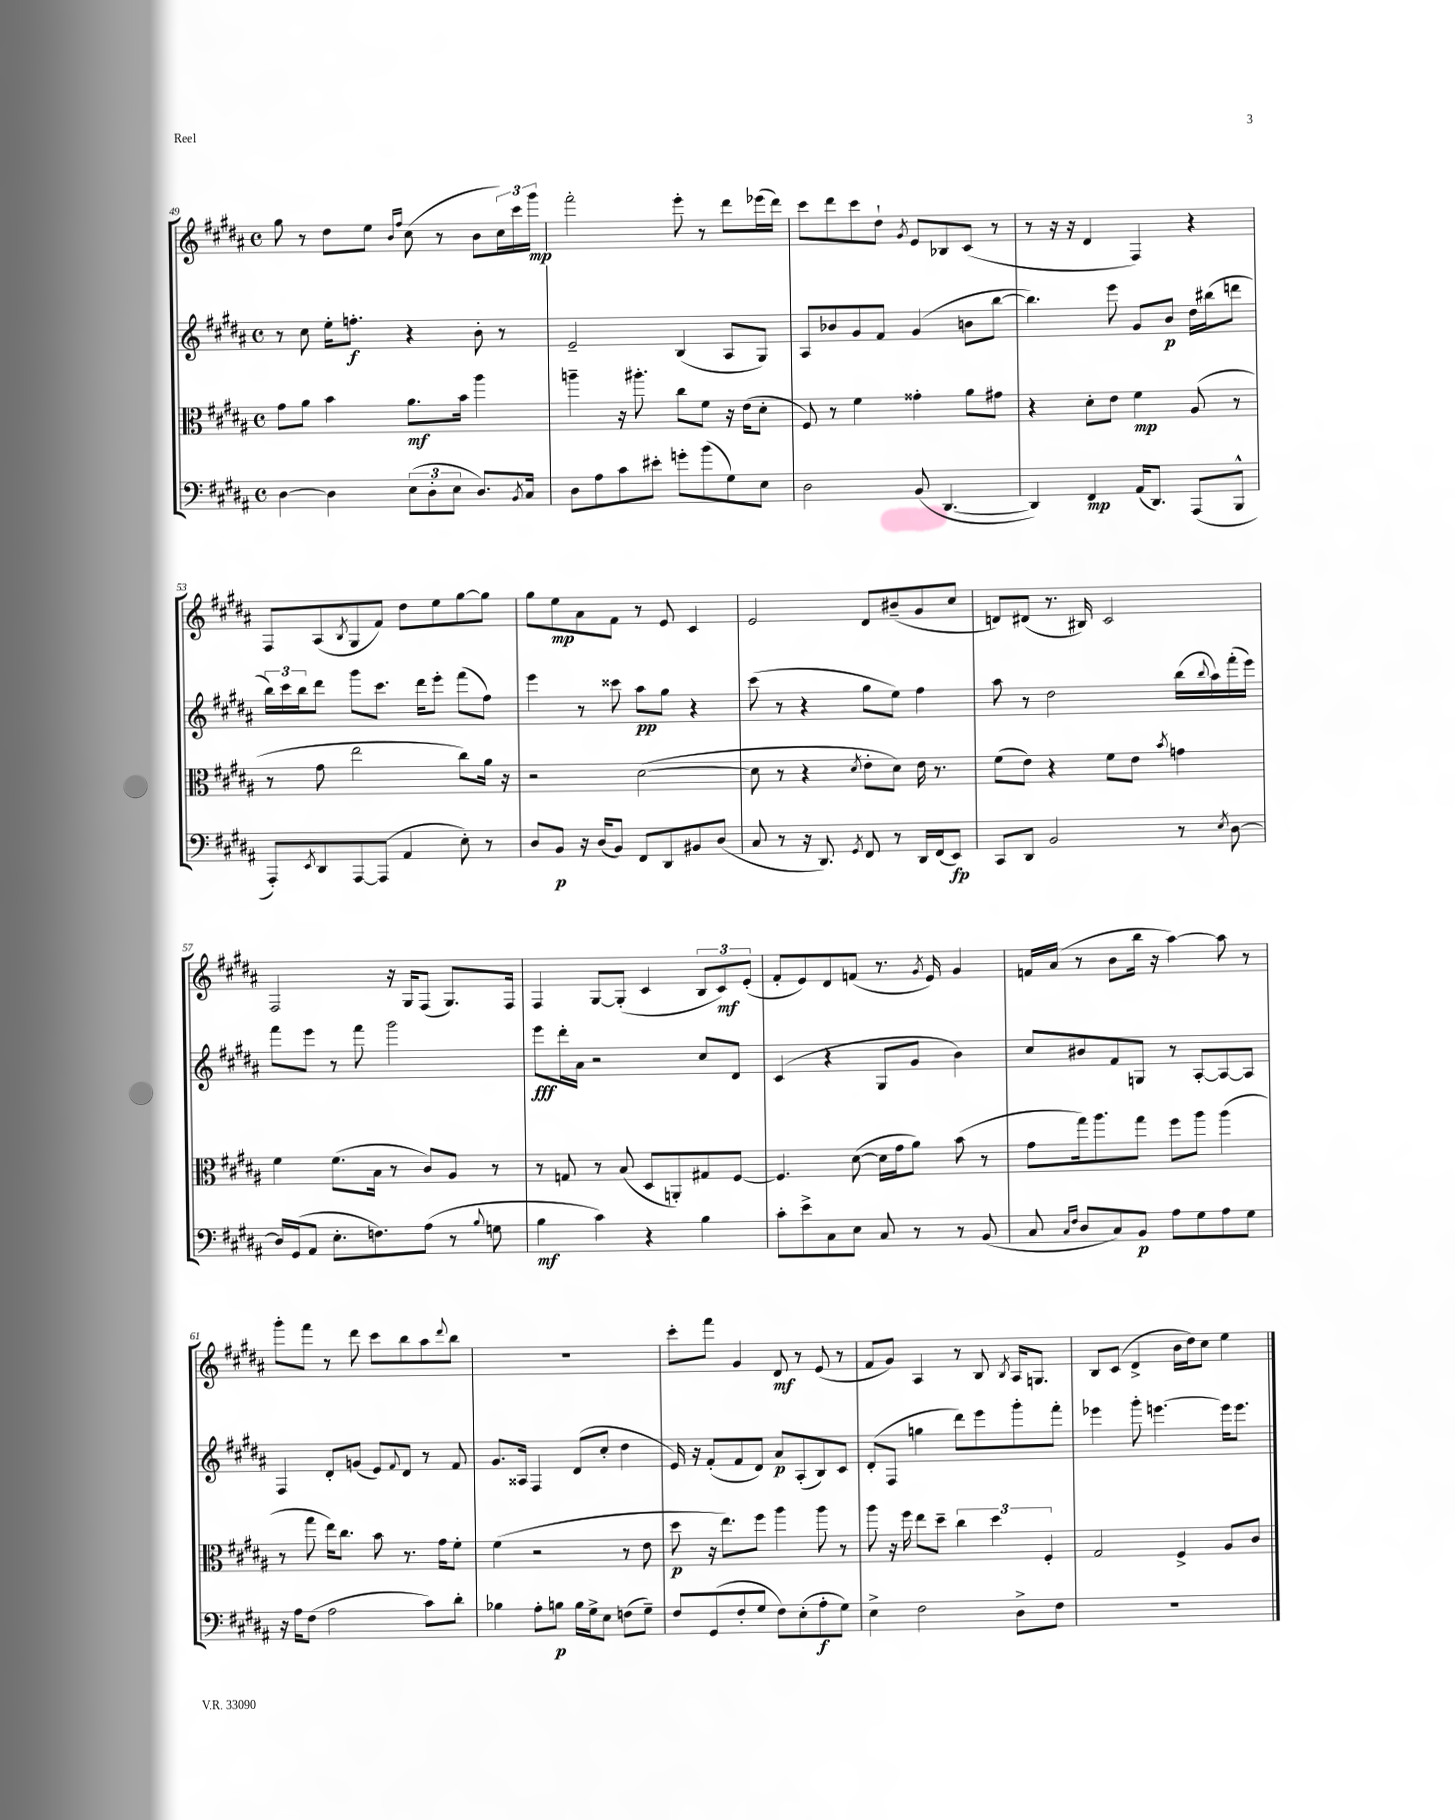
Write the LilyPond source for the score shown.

<<
\new StaffGroup <<
\new Staff = "s0" {
    \clef treble \key b \major \defaultTimeSignature \time 4/4
    gis''8 r8 dis''8 e''8 \grace { b'16 fis''16 } cis''8( r8 b'8 \tuplet 3/2 { cis''16) cis'''16 gis'''16\mp } |
    fis'''2-. e'''8-. r8 dis'''8 ees'''16( dis'''16) |
    cis'''8 dis'''8 cis'''8 dis''8-! \acciaccatura { gis'8 } e'8 bes8 cis'8( r8 |
    r8 r16 r16 dis'4 fis4) r4 |
    fis8 ais8( \acciaccatura { b8 } gis8 fis'8) dis''8 e''8 gis''8~ gis''8 |
    gis''8 e''8\mp ais'8 fis'8 r8 e'8 cis'4 |
    e'2 dis'8 bis'8--( gis'8 cis''8 |
    d'8) dis'8( r8. bis16) cis'2 |
    fis2 r16 gis16 fis8( gis8.) fis16 |
    fis4 gis8~ gis8-.( cis'4 \tuplet 3/2 { b8 cis'8\mf) e'8-.( } |
    fis'8-. e'8) dis'8 f'8( r8. \acciaccatura { gis'8 } e'16) gis'4 |
    f'16 ais'16( r8 b'8 b''16 r16 ais''4~) ais''8 r8 |
    gis'''8-. fis'''8 r8 dis'''8 cis'''8 b''8 ais''8 \appoggiatura { dis'''8 } b''8 |
    R1 |
    cis'''8-. fis'''8 gis'4 dis'8\mf r8 e'8( r8 |
    fis'8 gis'8) ais4 r8 b8 \acciaccatura { b8 } ais16 g8. |
    b8 cis'8( dis'4-> b'16 dis''16) cis''8 e''4 \bar "|." |
}
\new Staff = "s1" {
    \clef treble \key b \major \defaultTimeSignature \time 4/4
    r8 cis''8 e''16-. f''8.-.\f r4 b'8-. r8 |
    e'2-- b4( ais8 gis8) |
    ais8 bes'8 gis'8 fis'8 gis'4( b'8 b''8~ |
    b''4.) e'''8 gis'8 b'8\p dis''16 bis''16( d'''8 |
    \tuplet 3/2 { b''16) cis'''16 b''16 } dis'''8 gis'''8 cis'''8. dis'''16 e'''8-. fis'''8( fis''8) |
    e'''4 r8 cisis'''8 ais''8\pp gis''8 r4 |
    cis'''8( r8 r4 gis''8 e''8) fis''4 |
    ais''8 r8 dis''2 b''16( \appoggiatura { b''8 } ais''16) fis'''16-.( e'''16) |
    fis'''8 e'''8 r8 fis'''8 gis'''2 |
    e'''8\fff dis'''16-. ais'16 r2 cis''8 dis'8 |
    cis'4( r4 gis8 gis'8 b'4) |
    cis''8 bis'8 fis'8 g8 r8 ais8~-. ais8~ ais8 |
    fis4 dis'8-. g'8( e'8) \appoggiatura { fis'8 } dis'8 r8 fis'8 |
    gis'8. aisis16 fis4 dis'8( cis''8-. dis''4 |
    e'16) r16 fis'8-.( fis'8 dis'8) ais'8\p ais8-.( b8) cis'8 |
    dis'8-.( fis8 g''4 dis'''8) e'''8 gis'''8-. fis'''8-. |
    ees'''4 gis'''8-. e'''4.~ e'''16 e'''8. \bar "|." |
}
\new Staff = "s2" {
    \clef alto \key b \major \defaultTimeSignature \time 4/4
    gis'8 ais'8 b'4 ais'8.\mf b'16 ais''4 |
    a''4-- r16 ais''8.-. cis''8 fis'8 r16 e'16( dis'8-. |
    fis8) r8 fis'4 gisis'4-. ais'8 gis'8 |
    r4 dis'8-. e'8 fis'4\mp ais8( r8 |
    r8 gis'8 e''2 cis''8) ais'16 r16 |
    r2 dis'2~( |
    dis'8 r8 r4 \acciaccatura { dis'8 } e'8-. dis'8) e'16 r8. |
    fis'8( e'8) r4 fis'8 e'8 \acciaccatura { b'8 } g'4 |
    fis'4 fis'8.( b16 r8 cis'8) ais8 r8 |
    r8 g8 r8 b8( dis8 a,8-.) gis8 fis8~ |
    fis4. dis'8~( dis'16 gis'16 ais'8) b'8( r8 |
    gis'8 gis''16) ais''8. gis''8 fis''8 ais''8 ais''4( |
    r8 gis''8 e''16) cis''8. b'8 r8. gis'16 fis'8-. |
    fis'4( r2 r8 e'8 |
    dis''8\p r16 e''8.) fis''8 ais''4 ais''8 r8 |
    ais''8 r16 fis''16 e''8 dis''8-- \tuplet 3/2 { cis''4 dis''4 fis4-. } |
    gis2 fis4-> ais8 cis'8 \bar "|." |
}
\new Staff = "s3" {
    \clef bass \key b \major \defaultTimeSignature \time 4/4
    dis4~ dis4 \tuplet 3/2 { e8( dis8-. e8 } dis8.) \acciaccatura { b,8 } cis16 |
    dis8 ais8 cis'8 eis'8-. g'8-. b'8( gis8) e8 |
    dis2 b,8( dis,4.~ |
    dis,4) fis,4\mp ais,16( dis,8.) ais,,8( b,,8-^ |
    ais,,8-.) \acciaccatura { e,8 } dis,8 ais,,8~ ais,,8( ais,4 e8-.) r8 |
    dis8 b,8\p r16 dis16( b,8) fis,8 dis,8 bis,8 dis8( |
    cis8 r8 r16 dis,8.) \acciaccatura { gis,8 } fis,8 r8 dis,16 fis,16( e,8\fp) |
    cis,8 dis,8 b,2 r8 \acciaccatura { e8 } dis8~ |
    dis16 gis,16( ais,8 e8.-. f8.) ais8( r8 \appoggiatura { b8 } g8 |
    b4\mf cis'4) r4 b4 |
    cis'8-. e'8-> cis8 e8 cis8 r8 r8 b,8( |
    cis8 \grace { cis16 fis16 } dis8 cis8) b,8\p ais8 gis8 ais8 gis8 |
    r16 ais16 fis8( ais2 cis'8) dis'8-. |
    bes4 ais8-. b8\p b16 gis16-> e8 f8( gis8--) |
    fis8 gis,8( fis8-. gis8 fis8) e8-.( ais8-.\f gis8) |
    e4-> fis2 dis8-> fis8 |
    R1 \bar "|." |
}
>>
>>
\layout { \context { \Score currentBarNumber = #49 } }
